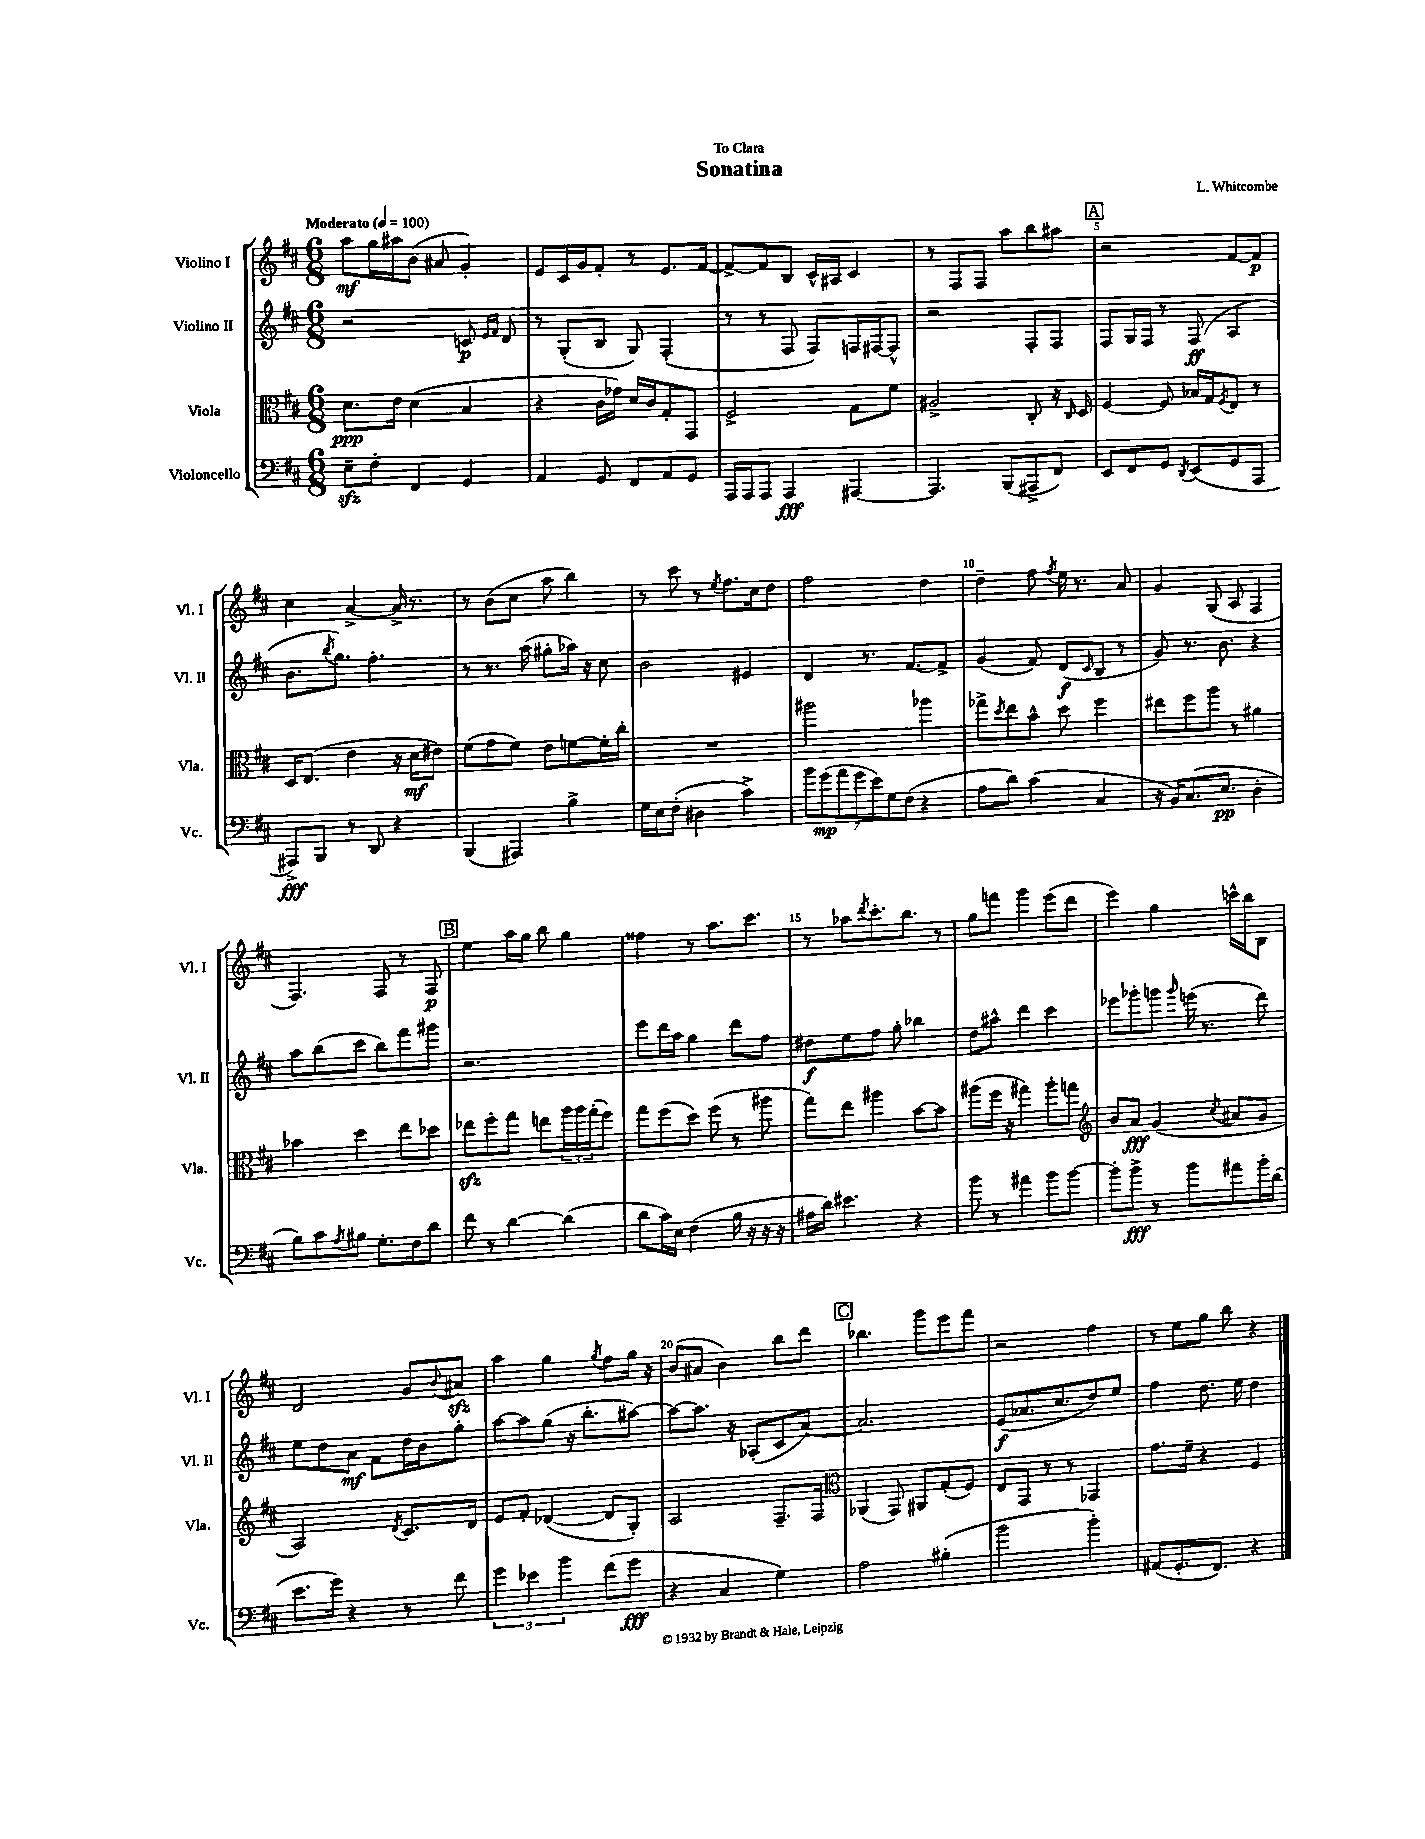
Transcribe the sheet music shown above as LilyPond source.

\header { title = "Sonatina" composer = "L. Whitcombe" dedication = "To Clara" }
<<
\new StaffGroup <<
\new Staff = "s0" \with { instrumentName = "Violino I" shortInstrumentName = "Vl. I" } {
    \clef treble \key d \major \numericTimeSignature \time 6/8 \tempo "Moderato" 4 = 100
    a''8\mf g''16 ais''16 b'8( ais'8 g'4-.) |
    e'8 cis'16 g'16 fis'8-. r8 e'8. fis'16~ |
    fis'8~-> fis'8 b8 cis'16-^ ais16 cis'4 |
    r8 fis8 fis8 a''8 b''8 ais''8 |
    \mark \markup { \box "A" } r2 fis'8~ fis'8\p |
    cis''4 a'4~-> a'16-> r8. |
    r8 b'8( cis''8 a''8 b''4) |
    r8 cis'''8 r8 \acciaccatura { e''8 } fis''8. cis''16 d''8 |
    fis''2 d''4 |
    d''4-- fis''8 \acciaccatura { fis''8 } e''16 r8. a'8 |
    g'4 g8( a8 fis4 |
    fis4.) fis8 r8 fis8\p |
    \mark \markup { \box "B" } e''4 a''16 g''16 b''8 g''4 |
    fisis''4 r8 a''8. cis'''8. |
    r8 aes''8 \acciaccatura { d'''8 } cis'''8.-. b''8. r8 |
    g''8 f'''8 g'''4 e'''8( d'''8 |
    e'''4) g''4 c'''16-^ b''16 b8 |
    d'2 g'8 \appoggiatura { b'8 } ais'8\sfz |
    a''4 g''4 \acciaccatura { g''8 } fis''8 g''16 r16 |
    b'8( ais'8 b'4) b''8 d'''8 |
    \mark \markup { \box "C" } bes''4. g'''8 e'''8 fis'''8 |
    r2 fis''4 |
    r8 e''8 g''8 b''8 r4 \bar "|." |
}
\new Staff = "s1" \with { instrumentName = "Violino II" shortInstrumentName = "Vl. II" } {
    \clef treble \key d \major \numericTimeSignature \time 6/8
    r2 c'8\p \grace { e'16 fis'16 } d'8 |
    r8 g8-.( b8 g8) fis4-.( |
    r8 r8 fis8 fis8) f16 fis16~ fis8-^ |
    r2 fis8-. fis8 |
    \mark \markup { \box "A" } fis8 g16 fis16 r8 fis8\ff( a4 |
    b'8. \acciaccatura { b''8 } g''8.) fis''4.-. |
    r8 r8. a''16( gis''8-. aes''16) r16 cis''8 |
    b'2 eis'4 |
    d'4 r8. fis'8.~ fis'8-> |
    g'4( fis'8) d'8\f( \grace { cis'16 } b8 r8 |
    g'8) r8. b'8. r4 |
    a''8 b''8( cis'''8 b''8) fis'''8 gis'''8 |
    \mark \markup { \box "B" } r2. |
    e'''8 d'''16 a''16 g''4 d'''8 fis''8 |
    dis''8\f e''8 fis''8 g''8-. bes''4 |
    d''8 ais''8-^ d'''4 cis'''4 |
    ees'''8 ges'''8-. g'''8 \grace { g'''16 } e'''16( r8. d'''8) |
    e''8 d''8 a'8\mf fis'8 d''16 b'16 g''8-. |
    a''8~ a''8 g''8( r16 b''8.-. ais''8~) |
    ais''8~ ais''8. r16 aes8-.( cis'8 a'8~) |
    \mark \markup { \box "C" } a'2. |
    e'8\f( aes'8. cis''8. d''8) e''8 |
    fis''4 d''8. e''16 d''4 \bar "|." |
}
\new Staff = "s2" \with { instrumentName = "Viola" shortInstrumentName = "Vla." } {
    \clef alto \key d \major \numericTimeSignature \time 6/8
    d'8.\ppp e'16 d'4( b4 |
    r4 cis'16 ges'16) d'16 cis'16 g8-. g,8 |
    fis2-> g8 fis'8 |
    ais2-> cis8-. r16 \grace { cis16 } d16 |
    \mark \markup { \box "A" } fis4~ fis8 bes16 g16 \acciaccatura { fis8 } e8 r8 |
    d16 e8.( e'4 r16 d'16\mf eis'8) |
    fis'8( g'8 fis'8) e'8 f'8~ f'16-. cis''16-. |
    R2. |
    ais''2 aes''4 |
    ges''8-> \acciaccatura { d''8 } e''8 b'8-^ d''8 fis''4 |
    eis''8 fis''8 a''8 r8 ais'4 |
    bes'4 d''4 e''8 des''8 |
    \mark \markup { \box "B" } ees''8\sfz fis''8-. g''8 e''8 \tuplet 3/2 { a''16 a''16 g''16-.( } fis''8) |
    g''8 fis''8( d''8) fis''8( r8 ais''8 |
    g''8) e''8 ais''4 b'8~ b'8 |
    ais''8( fis''16 r16 gis''4) ais''8-. g''8 |
    \clef treble b'8 a'8\fff g'4( \acciaccatura { cis''8 } ais'8 g'8 |
    a2) \acciaccatura { d'8 } cis'8. d'16 |
    e'8 fis'8-. des'4~( des'8 g8-.) |
    a2 fis8.-- fis16 |
    \mark \markup { \box "C" } \clef alto aes,4( g,8) ais,8 g8-.( fis8) |
    e8 g,8 r8 r8 ges,4 |
    g'8. fis'16-- r4 fis4 \bar "|." |
}
\new Staff = "s3" \with { instrumentName = "Violoncello" shortInstrumentName = "Vc." } {
    \clef bass \key d \major \numericTimeSignature \time 6/8
    e8--\sfz fis8-. fis,4 g,4 |
    a,4 g,8 fis,8 a,8 g,8 |
    a,,16 a,,16 a,,8 a,,4\fff ais,,4~ |
    ais,,4. b,,8( ais,,8-> fis,8) |
    \mark \markup { \box "A" } e,8 fis,8 g,8 \acciaccatura { d,8 } e,8( g,8 a,,8 |
    ais,,8->\fff) b,,8 r8 d,8 r4 |
    b,,4( ais,,4) b4-> |
    g16 e16 fis8-.( dis4 cis'4->) |
    \tuplet 7/4 { b'8 g'8\mp( a'8 g'8 e'8) g8 fis8( } r4 |
    a8 d'8) cis'4( cis4 |
    r16 b,16) cis8.( e8.\pp d4-. |
    b8) cis'8 \acciaccatura { a8 } bis8 g8.-. fis16 d'8 |
    \mark \markup { \box "B" } fis'8 r8 d'4~ d'4( |
    d'8 cis'16) e16 fis4( b16 r16 r16 r16 |
    ais16 d'16) eis'4. r4 |
    b'8 r8 ais'4 b'8 b'8~ |
    b'8-. b'8->\fff r8 b'8 ais'8 b'16-. d'16( |
    e'8. g'16) r4 r8 fis'8 |
    \tuplet 3/2 { g'4 ees'4 b'4 } fis'8( g'8\fff |
    r4 cis4 g4) |
    \mark \markup { \box "C" } a2 bis4-.( |
    b'2 b'4-.) |
    ais,8( g,8.-. fis,8.) r4 \bar "|." |
}
>>
>>
\layout { \context { \Score \override BarNumber.break-visibility = ##(#f #t #t) barNumberVisibility = #(every-nth-bar-number-visible 5) } }
